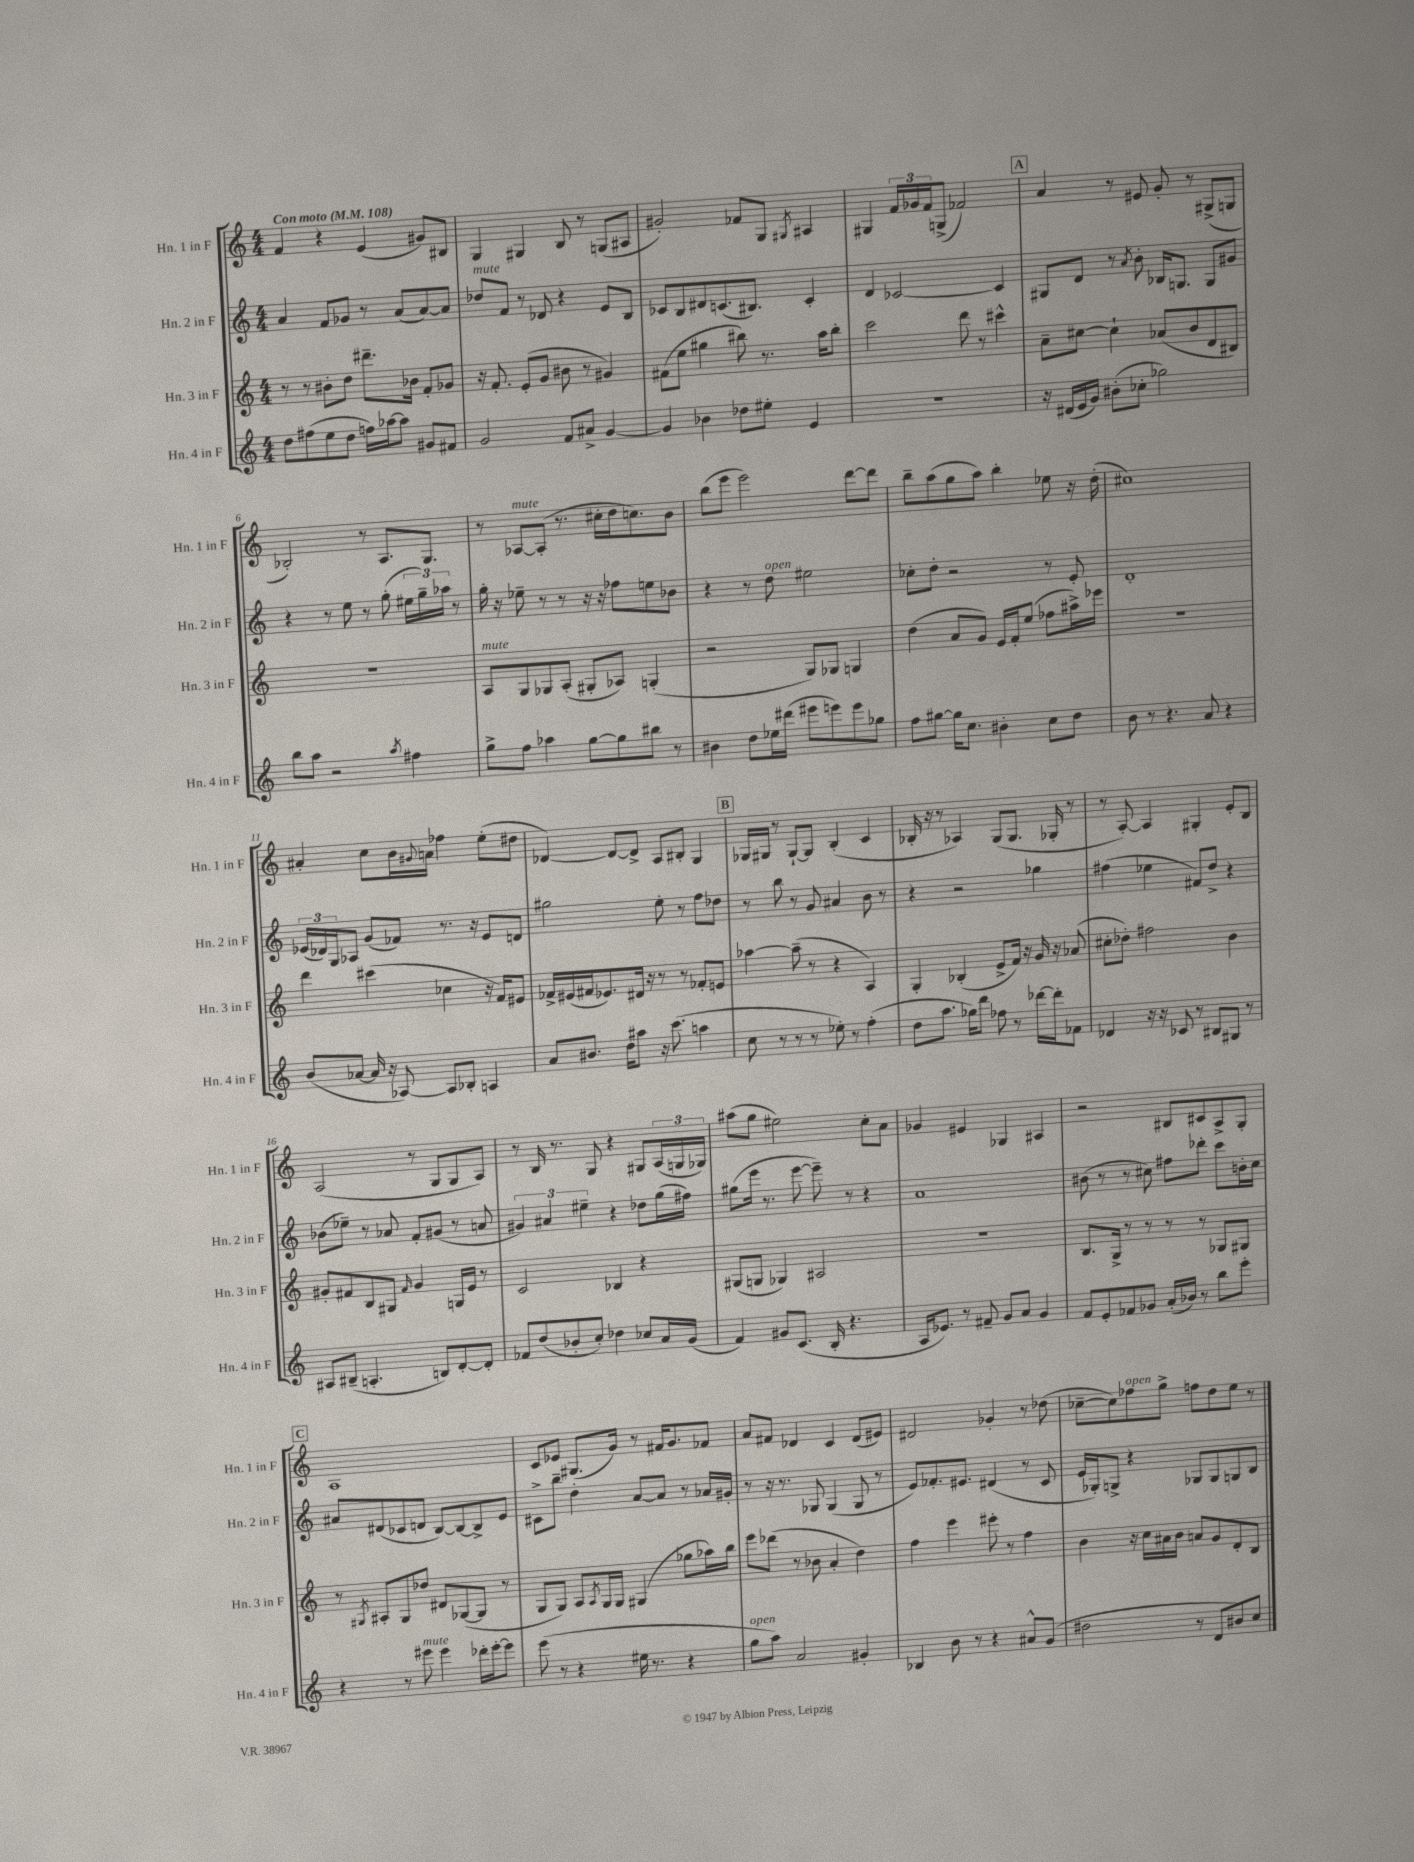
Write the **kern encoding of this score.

**kern	**kern	**kern	**kern
*staff4	*staff3	*staff2	*staff1
*clefG2	*clefG2	*clefG2	*clefG2
*k[]	*k[]	*k[]	*k[]
*M4/4	*M4/4	*M4/4	*M4/4
*MM108	*MM108	*MM108	*MM108
8dd\L	8r	4a/	4f/
(8ff#\	8r	.	.
8ee\	8b#'\L	8f/L	4r
8dd\J	8dd\J	8g-/J	.
16ff\LL)	8.ddd#~\L	8r	(4e/
[16aa-\J	.	.	.
8aa-\]J	.	(8a/L	.
.	16b-\Jk	.	.
8g#/L	8f'/L	[8a/)	8g#/L)
8f#/J	8g-/J	8a/]J	8B#/J
=	=	=	=
2g/	16r	8dd-/L	4G/
.	8.f'/	.	.
.	.	8f/J	.
.	(8e'/L	8r	4G#/
.	8g/J	8d-/	.
8f/L	8b#\	4r	8B/
8a#^/J	8r	.	8r
[4g/	4g#/)	8e/L	(8G/L
.	.	8B/J	8A#/J
=	=	=	=
4g/]	(8f#\L	8c-/L	2g#'/)
.	8ee\J	8B/	.
4b-\	4gg#\	8d#/	.
.	.	(8.c/	.
8dd-\L	8bb#\)	.	8f-/L
.	.	8.B#/J)	.
8ee#'\J	8.r	.	8G/J
.	.	.	8qG#/
4e/	.	4c'/	4A#/
.	16aa\LK	.	.
.	8bb#'\J	.	.
=	=	=	=
1r	2ccc\	4d/	4G#/
.	.	[2c-/	24f/LL
.	.	.	24g-/
.	.	.	24f/J
.	.	.	(8G^/J
.	8ddd\	.	2f-/)
.	8r	.	.
.	4ccc#^^\	4c-/]	.
=	=	=	=
16r	8a~\L	8G#/L	4a/
(16d#/LL	.	.	.
16e/	[8cc#\J	8d/J	.
16g/JJ)	.	.	.
(8b#'\L	4cc#`\]	8r	8r
.	.	8qa/	.
8cc-'\J	.	8b'\	8e#/
2gg-\)	(8a-/L	16B-/LK	8g'/
.	.	8.G/J	.
.	8b/	.	8r
.	8d/	8G/L	(8G#^/L
.	8B#/J)	8g#/J	8G/J
=	=	=	=
8bb\L	1r	4r	2B-'/)
8aa\J	.	.	.
2r	.	8r	.
.	.	8ee\	.
.	.	8r	8r
.	.	(8gg'\	8.A/L
8qaa/	.	.	.
4ff#\	.	24ee#\LL	.
.	.	24gg~\)	.
.	.	.	8.G/J
.	.	24aa-\JJ	.
.	.	8r	.
=	=	=	=
8gg^\L	8A/L	16gg'\	8r
.	.	16r	.
8ff\J	8G/	8ee-~\	[8A-/L
4aa-\	8G-/	8r	(8A-'/]J
.	(8A'/J	8r	8.r
[8gg\L	8G#'/L	16r	.
.	.	16r	16cc#'\LL
8gg\]	8A-/J)	8ff-\L	16dd\J
.	.	.	8.cc\)
8bb#\J	(4G'/	8ee\	.
8r	.	8b-\J	8b\J
=	=	=	=
4b#\	2r	4r	(8bb\L
.	.	.	8eee\J
8dd\L	.	8r	2eee\)
16ee-\L	.	8dd\	.
(16ddd#\JJ	.	.	.
8eee#\L	8G/L)	2ee#\	.
8eee\)	8G-/J	.	.
8eee\	4G/	.	[8ddd\L
8gg-\J	.	.	8ddd\]J
=	=	=	=
8ff\L	(4dd\	8cc-'\L	8bb~\L
[8gg#\J	.	8dd'\J	(8aa\
16gg#\]LK	8a/L	2r	8gg\
8.cc\J	.	.	.
.	8g/J)	.	8aa\J)
4b#'\	16e/LL	.	4bb'\
.	16f'/J	.	.
.	(8ee/J	.	.
8cc\L	8ff-\L	8r	8ee-\
8dd\J	16aa#^\L)	8e'/	16r
.	16eee-\JJ	.	(16dd'\
=	=	=	=
8b\	1r	1d'	1cc#)
8r	.	.	.
4.r	.	.	.
8a/	.	.	.
4r	.	.	.
=	=	=	=
(8b/L	4ddd\	(24e-/LL	4a#'/
.	.	24d-/)	.
.	.	24G/J	.
[8a-/J	.	8A-/J	.
16a-/]	(4ccc#\	(8g/L	8cc\L
16r	.	.	.
[8A-/)	.	8f-/J)	16b\L
.	.	.	8qqg#/
.	.	.	16a\JJ
8A-/]L	4cc-\	8.r	4ff-\
8B-'/J	.	.	.
.	.	16r	.
4A/	16r	8e-/L	(8ee'\L
.	16f/LK)	.	.
.	8e#/J	8d/J	8dd#\J
=	=	=	=
8a/L	16f-^/LL	2gg#\	[4d-/)
.	(16e#/	.	.
8.b#/J	16f#/J	.	.
.	8.e-/)	.	.
.	.	.	8d-/_L
16dd\LK	.	.	.
8aa#\J	16d#/Jk	.	8d-^/]J
.	16r	.	.
16r	8r	8ee'\	8A/L
(8.ccc\	.	.	.
.	8r	8r	8B#'/J
4aa\	8f-'/L	8ff\L	4G/
.	8e/J	8dd-\J	.
=	=	=	=
8cc\	[4aa-\	8r	16G-/LL
.	.	.	16G#/JJ
8r	.	8bb\	8r
8r	(8aa-~\]	8r	[8G#`/L
8r	8r	8g/	8G#/]J
8ee-'\)	4r	4a#/	(4B'/
8r	.	.	.
(4ff'\	4A/)	8b\	4c/
.	.	8r	.
=	=	=	=
8dd\L	4G'/	4r	16B-'/
.	.	.	16r
8.aa\J	.	.	8r
.	(4B-'/	2r	4A-/)
16gg-\LK)	.	.	.
8ddd\J	.	.	.
8ff-\	8e^/L	.	(8G/L
8r	16f/Jk)	.	8.G/J
.	16r	.	.
[16ddd-\LL	16g/	4gg-\	.
16ddd-'\]J	16r	.	16G-'/
8f-\J	(8a-/	.	8r
=	=	=	=
4d-/	8cc#'\L	(4ff#\	8r
.	8dd-'\J)	.	[8A'/)
16r	2ff#\	4ee-\	4A/]
16r	.	.	.
8c-/	.	.	.
8r	.	8f#/L)	4G#'/
8B#/L	.	8dd^/J	.
8G#/J	4b\	4r	8e'/L
8r	.	.	8B/J
=	=	=	=
8A#/L	8g#'/L	(8b-\L	(2A/
(8B#~/J	8f#/	8ee-~\J)	.
4.A'/	8B/	8r	.
.	8G#/J	8a-/	.
.	16qqf#/	.	.
.	4g#/	8f'/L	8r
8B/L)	.	(8g#/J	8G/L
[8d'/	16G/LL	8r	8G/
.	16e/JJ	.	.
8d'/]J	8r	8a/	8A/J)
=	=	=	=
8f-/L	2c/	6g#/)	8r
(8dd/	.	.	16B/
.	.	6a#/	.
.	.	.	8.r
8b-'/	.	.	.
.	.	6ee#~\	.
8cc'/J)	.	.	8G/
4dd-\	4B-/	4r	4r
8cc-/L	4r	8dd-\L	8G#/L
16a/L	.	(16gg\L	(24A/L
.	.	.	24G/
(16g/JJ	.	16ff#\JJ)	.
.	.	.	24G-/JJ)
=	=	=	=
4f/)	(8G#/L	(8gg#\L	(8aa#\L
.	8G/J	16eee\Jk	8gg\J
.	.	8.r	.
8g#/L	4G-/)	.	2ee#\)
(8.c/J	.	[8eee\	.
.	2A#/	8eee~\])	.
16B'/	.	.	.
4.r	.	8r	.
.	.	4r	8cc'\L
.	.	.	8a\J
=	=	=	=
16A/LK	1r	1a	4g-/
8.e-/J)	.	.	.
8r	.	.	4e#/
8f#~/	.	.	.
8g/L	.	.	4G-/
8a/J	.	.	.
4g/	.	.	4A#/
=	=	=	=
8f/L	8.B/L	(8b#\	2r
8e'/	.	8r	.
.	16G^/Jk	.	.
8f-/	8r	8r	.
8g-/J	8r	8cc#\)	.
(16a'/LL	8r	8ff#\L	8B#/L
16b-/JJ)	.	.	.
8r	8r	8ddd-'\J	8c#/
8bb\L	8G-/L	8ccc\L	8A^/
8eee'\J	8G#/J	16b'\L	8G'/J
.	.	16cc#\JJ	.
=	=	=	=
4r	8r	8a#/L	1A
.	8qG#/	.	.
.	8A#'/L	(8d#/	.
8r	8G#/	8c-/	.
8eee#\	8dd-/J	8d/J	.
4eee#\	8d#/L	[8B/L)	.
.	([8G-/	8B/_	.
16ddd-'\LL	8G-/]J	8B^/]	.
[16eee#'\J	.	.	.
8eee#\]J	8r	8e/J	.
=	=	=	=
(8eee\	8G/L	8c#^\L	8c/L
8r	8G/J)	8bb~\J	8e-/J
4r	8A/L	4dd'\	(8.G#/L
.	8qA/	.	.
.	16G/L	.	.
.	16G/JJ	.	16g/Jk)
16ee#\	(4G#/	[8a/L	8r
8.r	.	.	.
.	.	8a/]J	16f#/LK
.	.	.	8.g/
4r	8gg-\L	8r	.
.	16aa-\L)	16a-/LL	8f-/J
.	16bb\JJ	16g#'/JJ	.
=	=	=	=
8gg\L	8eee\L	8r	8a/L
8aa\J)	(8ddd-\J	16r	8f#/J
.	.	8.r	.
2a/	8r	.	4d-/
.	8b-\	8G-/	.
.	4a'/	(4G-/	4c/
4g#'/	4dd\)	8G-/	(8d-/L
.	.	8r	8e#/J)
=	=	=	=
4B-/	4ff\	8e/L)	2d#/
.	.	8.f-'/	.
8b\	4eee\	.	.
.	.	8.e#/J	.
8r	.	.	.
4r	8eee#'\	(4d#/	4g-'/
.	8r	.	.
8a#^^/L	4ff\	8r	8r
(8g/J	.	8c/	(8dd-\
=	=	=	=
2dd#\	4b\	16e/LL	[8cc-~\L
.	.	16G-'/J)	.
.	.	8G^/J	8cc-\])
.	16r	4r	8ff-\
.	16cc\LL	.	.
.	16a#\	.	8gg^\J
.	16b\JJ	.	.
8r	8a/L	8G-/L	8ff\L
8d/L	8g/	8G-/	8dd\
8b#/)	8d'/	8G/	8ee\J
8cc/J	8B/J	8B/J	8r
==	==	==	==
*-	*-	*-	*-
